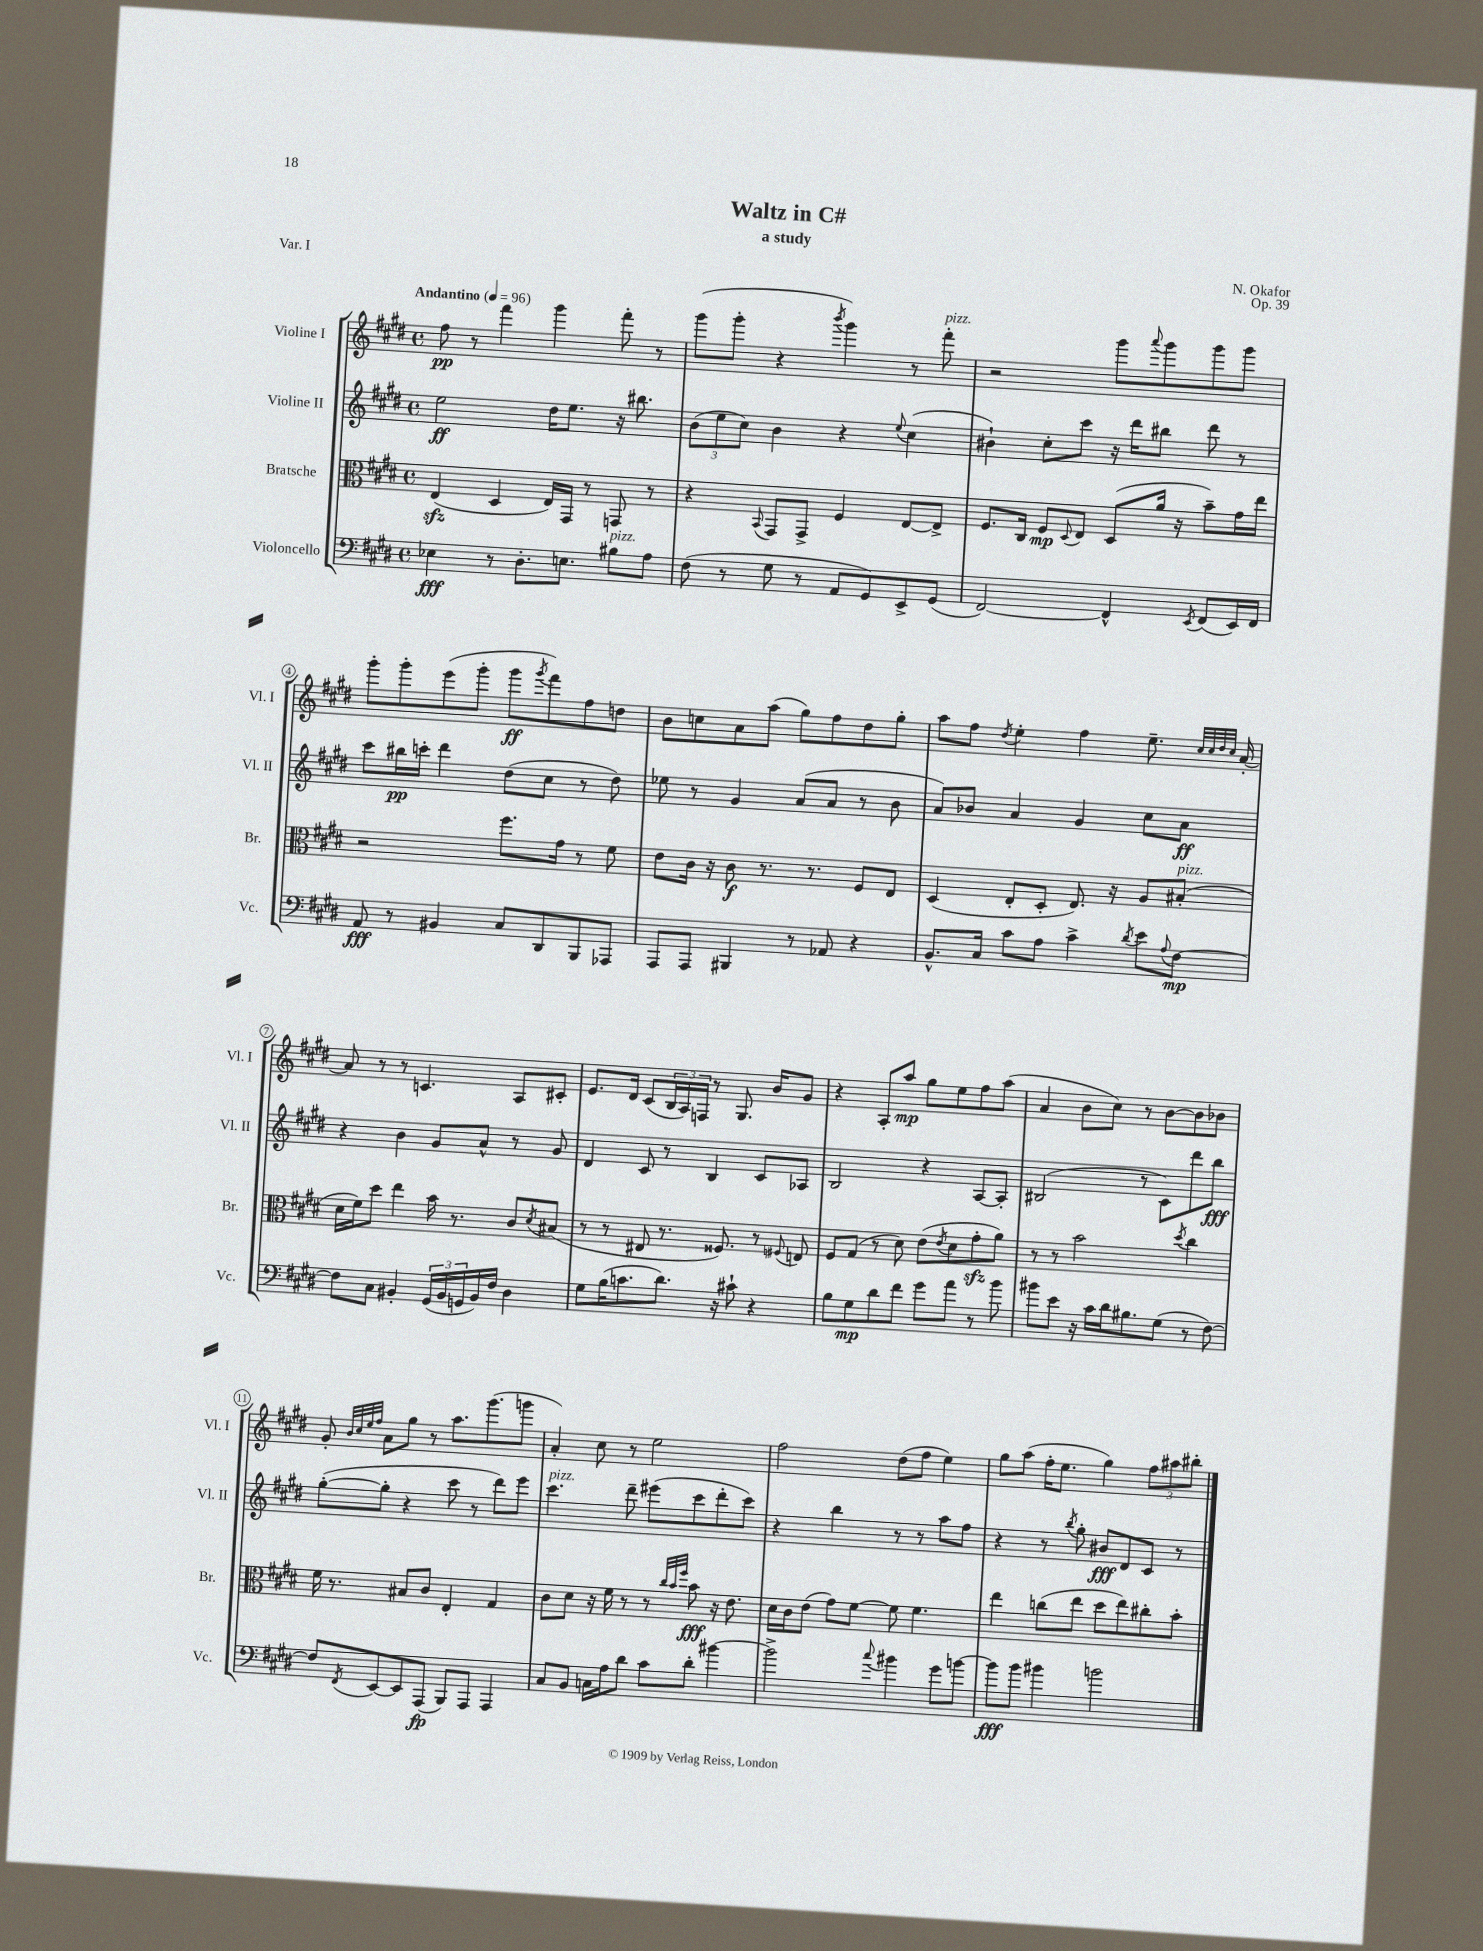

**kern	**dynam	**kern	**dynam	**kern	**dynam	**kern	**dynam
*part4	*part4	*part3	*part3	*part2	*part2	*part1	*part1
*staff4	*staff4	*staff3	*staff3	*staff2	*staff2	*staff1	*staff1
*I"Violoncello	*	*I"Bratsche	*	*I"Violine II	*	*I"Violine I	*
*I'Vc.	*	*I'Br.	*	*I'Vl. II	*	*I'Vl. I	*
*clefF4	*	*clefC3	*	*clefG2	*	*clefG2	*
*k[f#c#g#d#]	*	*k[f#c#g#d#]	*	*k[f#c#g#d#]	*	*k[f#c#g#d#]	*
*M4/4	*	*M4/4	*	*M4/4	*	*M4/4	*
*met(c)	*	*met(c)	*	*met(c)	*	*met(c)	*
*MM96	*	*MM96	*	*MM96	*	*MM96	*
=1	=1	=1	=1	=1	=1	=1	=1
!	!	!	!	!	!	!LO:TX:a:B:t=Andantino	!
4E-X\	fff	(4Ezz/	.	2ee\	ff	8ff#\	pp
.	.	.	.	.	.	8r	.
8r	.	4D#/	.	.	.	4fff#\	.
8.D#'\L	.	.	.	.	.	.	.
.	.	16E/LL)	.	16dd#\KL	.	4ggg#\	.
8.En\J	.	16GG#/JJ	.	8.ee\J	.	.	.
.	.	8r	.	.	.	.	.
!LO:TX:a:i:t=pizz.	!	!	!	!	!	!	!
8B#X\L	.	8GGn/	.	16r	.	8fff#'\	.
.	.	.	.	8.bb#X\	.	.	.
8A\J	.	8r	.	.	.	8r	.
=2	=2	=2	=2	=2	=2	=2	=2
(8F#\	.	4r	.	(12b\L	.	(8ggg#\L	.
.	.	.	.	12ee\	.	.	.
8r	.	.	.	.	.	8ggg#'\J	.
.	.	.	.	12cc#\J)	.	.	.
.	.	8qqBB/	.	.	.	.	.
8G#\	.	8GG#/L	.	4b\	.	4r	.
8r	.	8GG#^/J	.	.	.	.	.
.	.	.	.	.	.	8qbbb/	.
8AA/L	.	4F#/	.	4r	.	4ggg#\)	.
8GG#/)	.	.	.	.	.	.	.
.	.	.	.	8qqee/	.	.	.
8EE^/	.	[8E/L	.	(4cc#\	.	8r	.
!	!	!	!	!	!	!LO:TX:a:i:t=pizz.	!
(8GG#/J	.	8E^/J]	.	.	.	8fff#'\	.
=3	=3	=3	=3	=3	=3	=3	=3
[2FF#/)	.	8.F#/L	.	4b#X`\)	.	2r	.
.	.	16C#/Jk	.	.	.	.	.
.	.	8F#/L	mp	8cc#'\L	.	.	.
.	.	8qqD#/	.	.	.	.	.
.	.	8E/J	.	8ccc#\J	.	.	.
4FF#^^/]	.	(8D#/L	.	16r	.	8ggg#\L	.
.	.	.	.	16ddd#\KL	.	.	.
.	.	.	.	.	.	8qqaaa/	.
.	.	16a/Jk	.	8bb#X\J	.	8ggg#\	.
.	.	16r	.	.	.	.	.
8qEE/	.	.	.	.	.	.	.
(8FF#/L	.	8b~\L)	.	8ddd#\	.	8ggg#\	.
16EE/L)	.	16g#\L	.	8r	.	8ggg#\J	.
16FF#/JJ	.	16ee\JJ	.	.	.	.	.
!!LO:LB:g=z
=4	=4	=4	=4	=4	=4	=4	=4
8AA/	fff	2r	.	8ccc#\L	.	8ggg#'\L	.
8r	.	.	.	16bb#X\L	pp	8ggg#'\	.
.	.	.	.	16cccn'\JJ	.	.	.
4BB#X/	.	.	.	4ddd#\	.	(8eee\	.
.	.	.	.	.	.	8ggg#'\J	.
8C#/L	.	8.ff#\L	.	(8dd#\L	.	8ggg#\L	ff
.	.	.	.	.	.	8qggg#/	.
8DD#/	.	.	.	8cc#\J	.	8fff#\)	.
.	.	16g#\Jk	.	.	.	.	.
8BBB/	.	8r	.	8r	.	8ff#\	.
8AAA-X/J	.	8f#\	.	8dd#\)	.	8ddn\J	.
=5	=5	=5	=5	=5	=5	=5	=5
8AAA/L	.	8e\L	.	8ee-X\	.	8b\L	.
8AAA/J	.	16c#\Jk	.	8r	.	8ccn\	.
.	.	16r	.	.	.	.	.
4BBB#X/	.	8c#\	f	4g#/	.	8a\	.
.	.	8.r	.	.	.	(8aa\J	.
8r	.	.	.	(8a/L	.	8gg#\L)	.
.	.	8.r	.	.	.	.	.
8AA-X/	.	.	.	8a/J	.	8ff#\	.
4r	.	8F#/L	.	8r	.	8dd#\	.
.	.	8E/J	.	8b\	.	8gg#'\J	.
=6	=6	=6	=6	=6	=6	=6	=6
8.BB^^/L	.	(4D#/	.	8a/L)	.	8aa\L	.
.	.	.	.	8b-X/J	.	8ff#\J	.
16C#/Jk	.	.	.	.	.	.	.
.	.	.	.	.	.	8qdd#/	.
8c#\L	.	8E'/L	.	4a/	.	4ee'\	.
8A\J	.	8D#'/J	.	.	.	.	.
4c#^\	.	8.E/)	.	4g#/	.	4ff#\	.
.	.	16r	.	.	.	.	.
8qd#/	.	.	.	.	.	.	.
8e\L	.	8A/L	.	8cc#\L	.	8.ee~\	.
8qqA/	.	.	.	.	.	.	.
!	!	!LO:TX:a:i:t=pizz.	!	!	!	!	!
[8F#\J	mp	(8B#X'/J	.	8a\J	ff	.	.
.	.	.	.	.	.	32qqcc#/LLL	.
.	.	.	.	.	.	32qqcc#/	.
.	.	.	.	.	.	32qqdd#/	.
.	.	.	.	.	.	32qqcc#/JJJ	.
.	.	.	.	.	.	[16a'/	.
!!LO:LB:g=z
=7	=7	=7	=7	=7	=7	=7	=7
8F#\L]	.	16d#\LL	.	4r	.	8a/]	.
.	.	16f#\J)	.	.	.	.	.
8C#\J	.	8dd#\J	.	.	.	8r	.
4BB#X'/	.	4ee\	.	4b\	.	8r	.
.	.	.	.	.	.	4.cn/	.
(24GG#/LL	.	16b\	.	8g#/L	.	.	.
24BB#/	.	.	.	.	.	.	.
.	.	8.r	.	.	.	.	.
24GGn/	.	.	.	.	.	.	.
16BB#/)	.	.	.	8a^^/J	.	.	.
16F#/JJ	.	.	.	.	.	.	.
4D#\	.	8c#/L	.	8r	.	8A/L	.
.	.	8qd#/	.	.	.	.	.
.	.	(8B#X/J	.	8g#/	.	8c#X'/J	.
=8	=8	=8	=8	=8	=8	=8	=8
8G#\L	.	8r	.	4d#/	.	8.e/L	.
(16B\K	.	8r	.	.	.	.	.
8.cn\	.	.	.	.	.	16d#/Jk	.
.	.	8E#X/	.	8c#/	.	(8c#/L	.
8.d#\J)	.	8.r	.	8r	.	24B/L	.
.	.	.	.	.	.	24A/)	.
.	.	.	.	.	.	24Fn/JJ	.
.	.	.	.	4B/	.	8r	.
16r	.	8.F##X/)	.	.	.	.	.
8c#X`\	.	.	.	.	.	8.G#/	.
4r	.	8r	.	8c#/L	.	.	.
.	.	.	.	.	.	16b/KL	.
.	.	8qqF#X/	.	.	.	.	.
.	.	8En/	.	8A-X/J	.	8g#/J	.
=9	=9	=9	=9	=9	=9	=9	=9
8B\L	.	8F#/L	.	2B/	.	4r	.
8G#\	mp	(8G#/J	.	.	.	.	.
8d#\	.	8r	.	.	.	8A'/L	.
8f#\J	.	8d#\)	.	.	.	8aa/J	mp
8g#\L	.	(8e\L	.	4r	.	8gg#\L	.
.	.	8qe/	.	.	.	.	.
8a\J	.	8d#\	.	.	.	8ee\	.
8r	.	8g#zz'\	.	[8A/L	.	8ff#\	.
8b\	.	8a\J)	.	8A'/J]	.	(8aa\J	.
=10	=10	=10	=10	=10	=10	=10	=10
8b#X\L	.	8r	.	(2B#X/	.	4a/	.
8e\J	.	8r	.	.	.	.	.
16r	.	2b\	.	.	.	8b\L	.
16c#\LL	.	.	.	.	.	.	.
16d#\J	.	.	.	.	.	8cc#\J)	.
8.B#X\	.	.	.	.	.	.	.
.	.	.	.	8r	.	8r	.
(8G#\J	.	.	.	8c#\L)	.	[8b\L	.
.	.	8qdd#/	.	.	.	.	.
8r	.	4cc#\	.	8ddd#\	.	8b\]	.
[8F#\)	.	.	.	8bb\J	fff	8b-X\J	.
!!LO:LB:g=z
=11	=11	=11	=11	=11	=11	=11	=11
8F#/L]	.	16f#\	.	([8gg#'\L	.	8g#'/	.
.	.	8.r	.	.	.	.	.
.	.	.	.	.	.	32qqb/LLL	.
.	.	.	.	.	.	32qqcc#/	.
.	.	.	.	.	.	32qqee/	.
8qFF#/	.	.	.	.	.	32qqff#/JJJ	.
[8EE/	.	.	.	8gg#'\J]	.	8a\L	.
8EE/]	.	8B#X/L	.	4r	.	8gg#\J	.
(8AAA/J	fp	8c#/J	.	.	.	8r	.
8BBB/L)	.	4E'/	.	8ccc#\	.	8.aa\L	.
8AAA/J	.	.	.	8r	.	.	.
.	.	.	.	.	.	(8.ggg#\	.
4AAA/	.	4G#/	.	8ddd#\L)	.	.	.
.	.	.	.	8eee\J	.	8gggn\J	.
=12	=12	=12	=12	=12	=12	=12	=12
!	!	!	!	!LO:TX:a:i:t=pizz.	!	!	!
8C#/L	.	8c#\L	.	4.ccc#\	.	4a'/)	.
8BB/J	.	8d#\J	.	.	.	.	.
16Cn\LL	.	16r	.	.	.	8cc#\	.
16A\J	.	16f#\	.	.	.	.	.
8d#\J	.	8r	.	8ddd#~\	.	8r	.
8c#\L	.	8r	.	(8eee#X\L	.	2ee\	.
.	.	32qqcc#/LLL	.	.	.	.	.
.	.	32qqb/	.	.	.	.	.
.	.	32qqff#/JJJ	.	.	.	.	.
8d#'\J	.	8b\	fff	8ccc#\	.	.	.
[4b#X\	.	16r	.	8ddd#'\	.	.	.
.	.	8.e\	.	.	.	.	.
.	.	.	.	8ccc#\J)	.	.	.
=13	=13	=13	=13	=13	=13	=13	=13
2b#^\]	.	16d#\LL	.	4r	.	2ff#\	.
.	.	16c#\J	.	.	.	.	.
.	.	(8e\J	.	.	.	.	.
.	.	8g#\L)	.	4bb\	.	.	.
.	.	[8f#\J	.	.	.	.	.
8qqcc#/	.	.	.	.	.	.	.
4b#X\	.	8f#\]	.	8r	.	(8dd#\L	.
.	.	4.f#\	.	8r	.	8ff#\J	.
8g#\L	.	.	.	8aa\L	.	4ee\)	.
[8bn\J	.	.	.	8ff#\J	.	.	.
=14	=14	=14	=14	=14	=14	=14	=14
8b\L]	fff	4ee\	.	4r	.	8gg#\L	.
8b\J	.	.	.	.	.	(8aa\J	.
4b#X\	.	(8ccn\L	.	8r	.	16ff#'\KL	.
.	.	.	.	.	.	8.ee\J	.
.	.	.	.	8qbb/	.	.	.
.	.	8ee\J	.	8gg#'\	.	.	.
2bn\	.	8dd#\L	.	8b#X/L	fff	4gg#\)	.
.	.	8ee\)	.	8d#/	.	.	.
.	.	8cc#X'\	.	8c#/J	.	12ff#\L	.
.	.	.	.	.	.	12aa#X\	.
.	.	8b'\J	.	8r	.	.	.
.	.	.	.	.	.	12bb#X'\J	.
==	==	==	==	==	==	==	==
*-	*-	*-	*-	*-	*-	*-	*-
